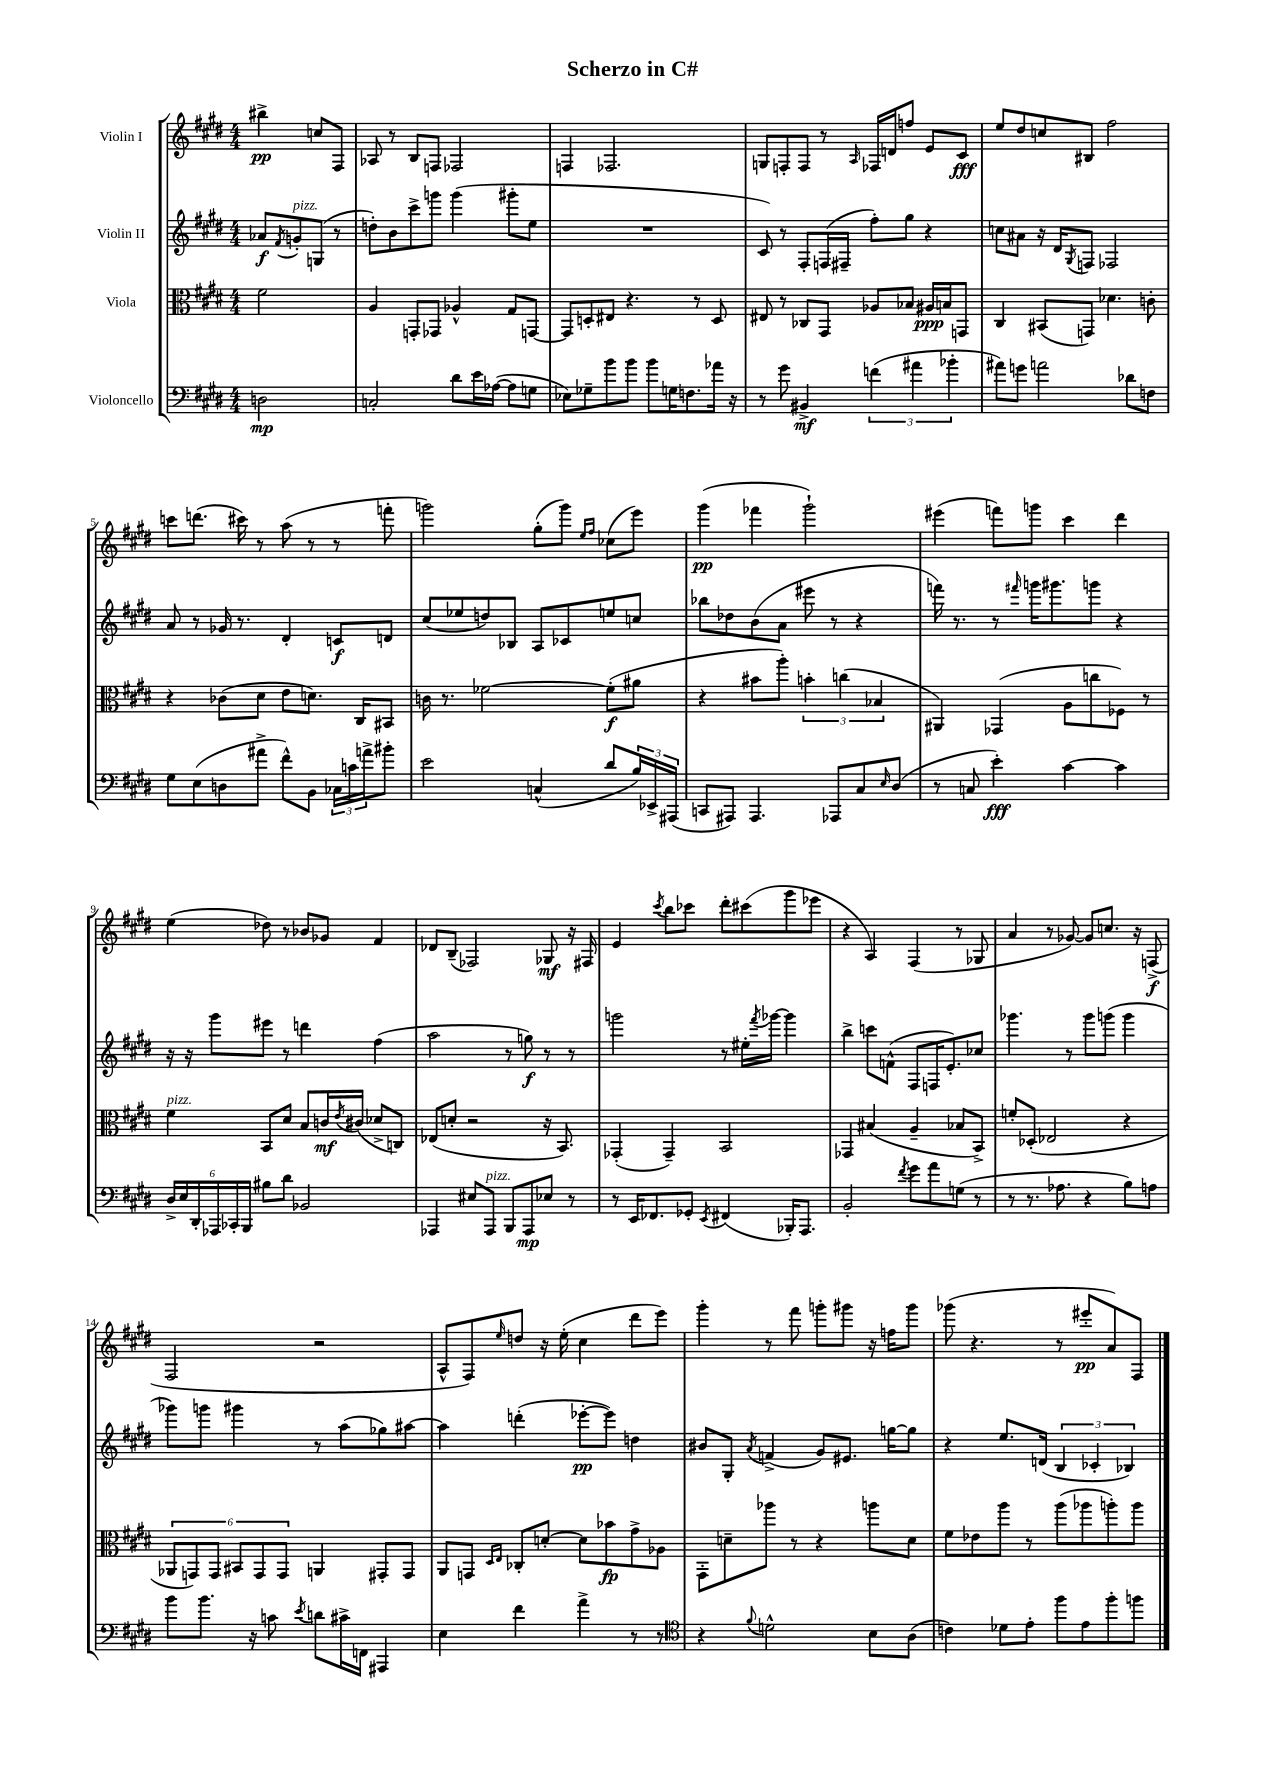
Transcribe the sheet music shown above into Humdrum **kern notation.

**kern	**kern	**kern	**kern
*staff4	*staff3	*staff2	*staff1
*clefF4	*clefC3	*clefG2	*clefG2
*k[f#c#g#d#]	*k[f#c#g#d#]	*k[f#c#g#d#]	*k[f#c#g#d#]
*M4/4	*M4/4	*M4/4	*M4/4
2D	2f#	8a-	4bb#^
.	.	8qf#	.
.	.	8g'	.
.	.	(8G	8cc
.	.	8r	8F#
=	=	=	=
2C'	4A	8dd')	8A-
.	.	8b	8r
.	8GG'	8ccc#^	8B
.	8GG-	8ggg	8F
8d#	4A-^^	(4ggg	2F-
16e	.	.	.
([16A-	.	.	.
8A-]	8G#	8ggg#'	.
8G	[8GG	8ee	.
=	=	=	=
8E-)	8GG]	1r	4F
8G-~	8D'	.	.
8b	8E#	.	2.F-
8b	4.r	.	.
8b	.	.	.
16G	.	.	.
8.F	.	.	.
.	8r	.	.
16a-	8D	.	.
16r	.	.	.
=	=	=	=
8r	8E#	8c#)	8G
8g#	8r	8r	8F'
4BB#^	8C-	8F#'	8F
.	8GG#	(16F	8r
.	.	16F#~	.
.	.	.	16qqA
(6f	8A-	8ff#')	16F-
.	.	.	16d
.	8B-	8gg#	8ff
6a#	.	.	.
.	16A#	4r	8e
.	16B	.	.
6b-'	.	.	.
.	8GG	.	8c#
=	=	=	=
8a#)	4C#	8cc	8ee
8g	.	8a#	8dd#
2a	(8BB#	16r	8cc
.	.	16d#	.
.	.	8qG#	.
.	8GG)	8F	8B#
.	4.d-	2F-	2ff#
8d-	.	.	.
8F	8c'	.	.
=	=	=	=
8G#	4r	8a	8ccc
(8E	.	8r	(8.ddd
8D	(8c-	16g-	.
.	.	8.r	16ccc#)
8a#^	8d#	.	8r
8f#^^)	8e	4d#'	(8aa
8BB	8.d)	.	8r
24C-	.	8c	8r
24c	.	.	.
.	16C#	.	.
24a^	.	.	.
8b#'	8BB#	8d	8fff'
=	=	=	=
2e	16c	(8cc#	2ggg)
.	8.r	.	.
.	.	8ee-	.
.	[2f-	8dd)	.
.	.	8B-	.
(4C^^	.	8A	(8gg#'
.	.	8c-	8ggg)
.	.	.	16qqee
.	.	.	16qqff#
8d#	(8f-']	8ee	(8cc-
24B)	8a#	8cc	8eee)
24EE-^	.	.	.
(24AAA#	.	.	.
=	=	=	=
8CC	4r	8bb-	(4ggg#
8AAA#)	.	8dd-	.
4.AAA#	8b#	(8b	4fff-
.	8aa')	8a	.
.	6b'	8eee#	2ggg#`)
8AAA-	.	8r	.
.	(6cc	.	.
8C#	.	4r	.
.	6B-	.	.
16qqE	.	.	.
(8D#	.	.	.
=	=	=	=
8r	4AA#)	16fff)	(4eee#
.	.	8.r	.
8C	.	.	.
4e')	(4GG-	8r	8fff)
.	.	16qqfff#	.
.	.	16ggg	8ggg
.	.	8.ggg#	.
[4c#	8A	.	4ccc#
.	8cc	8ggg	.
4c#]	8F-)	4r	4ddd#
.	8r	.	.
=	=	=	=
24D#^	4f#	16r	(4ee
24E	.	.	.
.	.	16r	.
24DD#'	.	.	.
24AAA-	.	8ggg#	.
24CC-'	.	.	.
24BBB	.	.	.
8B#	8BB	8eee#	8dd-)
8d#	8d#	8r	8r
2BB-	8B	4ddd	8b-
.	16c	.	8g-
.	8qe	.	.
.	(16c#	.	.
.	8d-^	(4ff#	4f#
.	8C)	.	.
=	=	=	=
4AAA-	(8E-	2aa	8d-
.	8d'	.	(8B~
8E#	2r	.	2F-)
8AAA-	.	.	.
8BBB	.	8r	.
8AAA-	.	8gg)	.
8E-	16r	8r	8G-
.	8.BB)	.	.
8r	.	8r	16r
.	.	.	16F#
=	=	=	=
8r	(4GG-'	2ggg	4e
16EE	.	.	.
8.FF-	.	.	.
.	.	.	8qccc#
.	4GG-~)	.	8bb
8GG-'	.	.	8ccc-
8qEE	.	.	.
(4FF#	2BB	8r	8ddd#'
.	.	16ee#'	(8ccc#
.	.	8qfff#	.
.	.	[16ggg-	.
16BBB-')	.	4ggg-]	8ggg#
8.AAA	.	.	.
.	.	.	8eee-
=	=	=	=
2BB'	4GG-	4bb^	4r
.	(4B#	8ccc	4A)
.	.	(8f^^	.
8qf#	.	.	.
8g#	4A~	8F#	(4F#
8a	.	16F	.
.	.	8.e')	.
(8G	8B-	.	8r
8r	8BB^)	8cc-	8G-
=	=	=	=
8r	8f'	4.ggg-	4a
8.r	(8D-'	.	.
.	2E-	.	8r
8.A-	.	.	.
.	.	8r	[8g-)
4r	.	8ggg-	8g-]
.	.	(8ggg	8.cc
8B)	4r	4ggg	.
.	.	.	16r
8A	.	.	(8F^
=	=	=	=
8b	12AA-	8ggg-)	2F#
.	12GG)	.	.
8.b	.	8ggg	.
.	12GG	.	.
.	12BB#	4ggg#	.
16r	.	.	.
.	12GG	.	.
8c	.	.	.
.	12GG	.	.
8qe	.	.	.
8d	4AA	8r	2r
16c#^	.	(8aa	.
16FF	.	.	.
4AAA#	8GG#'	8gg-)	.
.	8GG#	[8aa#	.
=	=	=	=
4E	8AA	4aa#]	8A^^
.	8GG	.	8F#)
.	16qqD#	.	.
.	16qqE	.	16qqee
4f#	8C-'	(4ddd'	8dd
.	[8d'	.	16r
.	.	.	(16ee'
4a^	8d]	[8eee-'	4cc#
.	8b-	8eee-])	.
8r	8g#^	4dd	8ddd#
8r	8A-	.	8eee)
=	=	=	=
*clefC4	*	*	*
4r	8GG#'	8b#	4ggg#'
.	8d~	8G#'	.
8qqf#	.	8qa	.
2d^^	8aa-	(4f^	8r
.	8r	.	8fff#
.	4r	8g#)	8ggg'
.	.	8.e#	8ggg#
8B	8aa	.	16r
.	.	[16gg	16ff
(8A	8d	8gg]	8ggg#
=	=	=	=
4c)	8f#	4r	(8ggg-
.	8e-	.	4.r
8d-	8aa	8.ee	.
8e'	8r	.	.
.	.	(16d	.
8ff#	(8aa	6B	8r
8e	8aa-	.	8eee#'
.	.	6c-'	.
8ff#'	8aa')	.	8a)
.	.	6B-)	.
8ff	8aa	.	8F#
==	==	==	==
*-	*-	*-	*-
